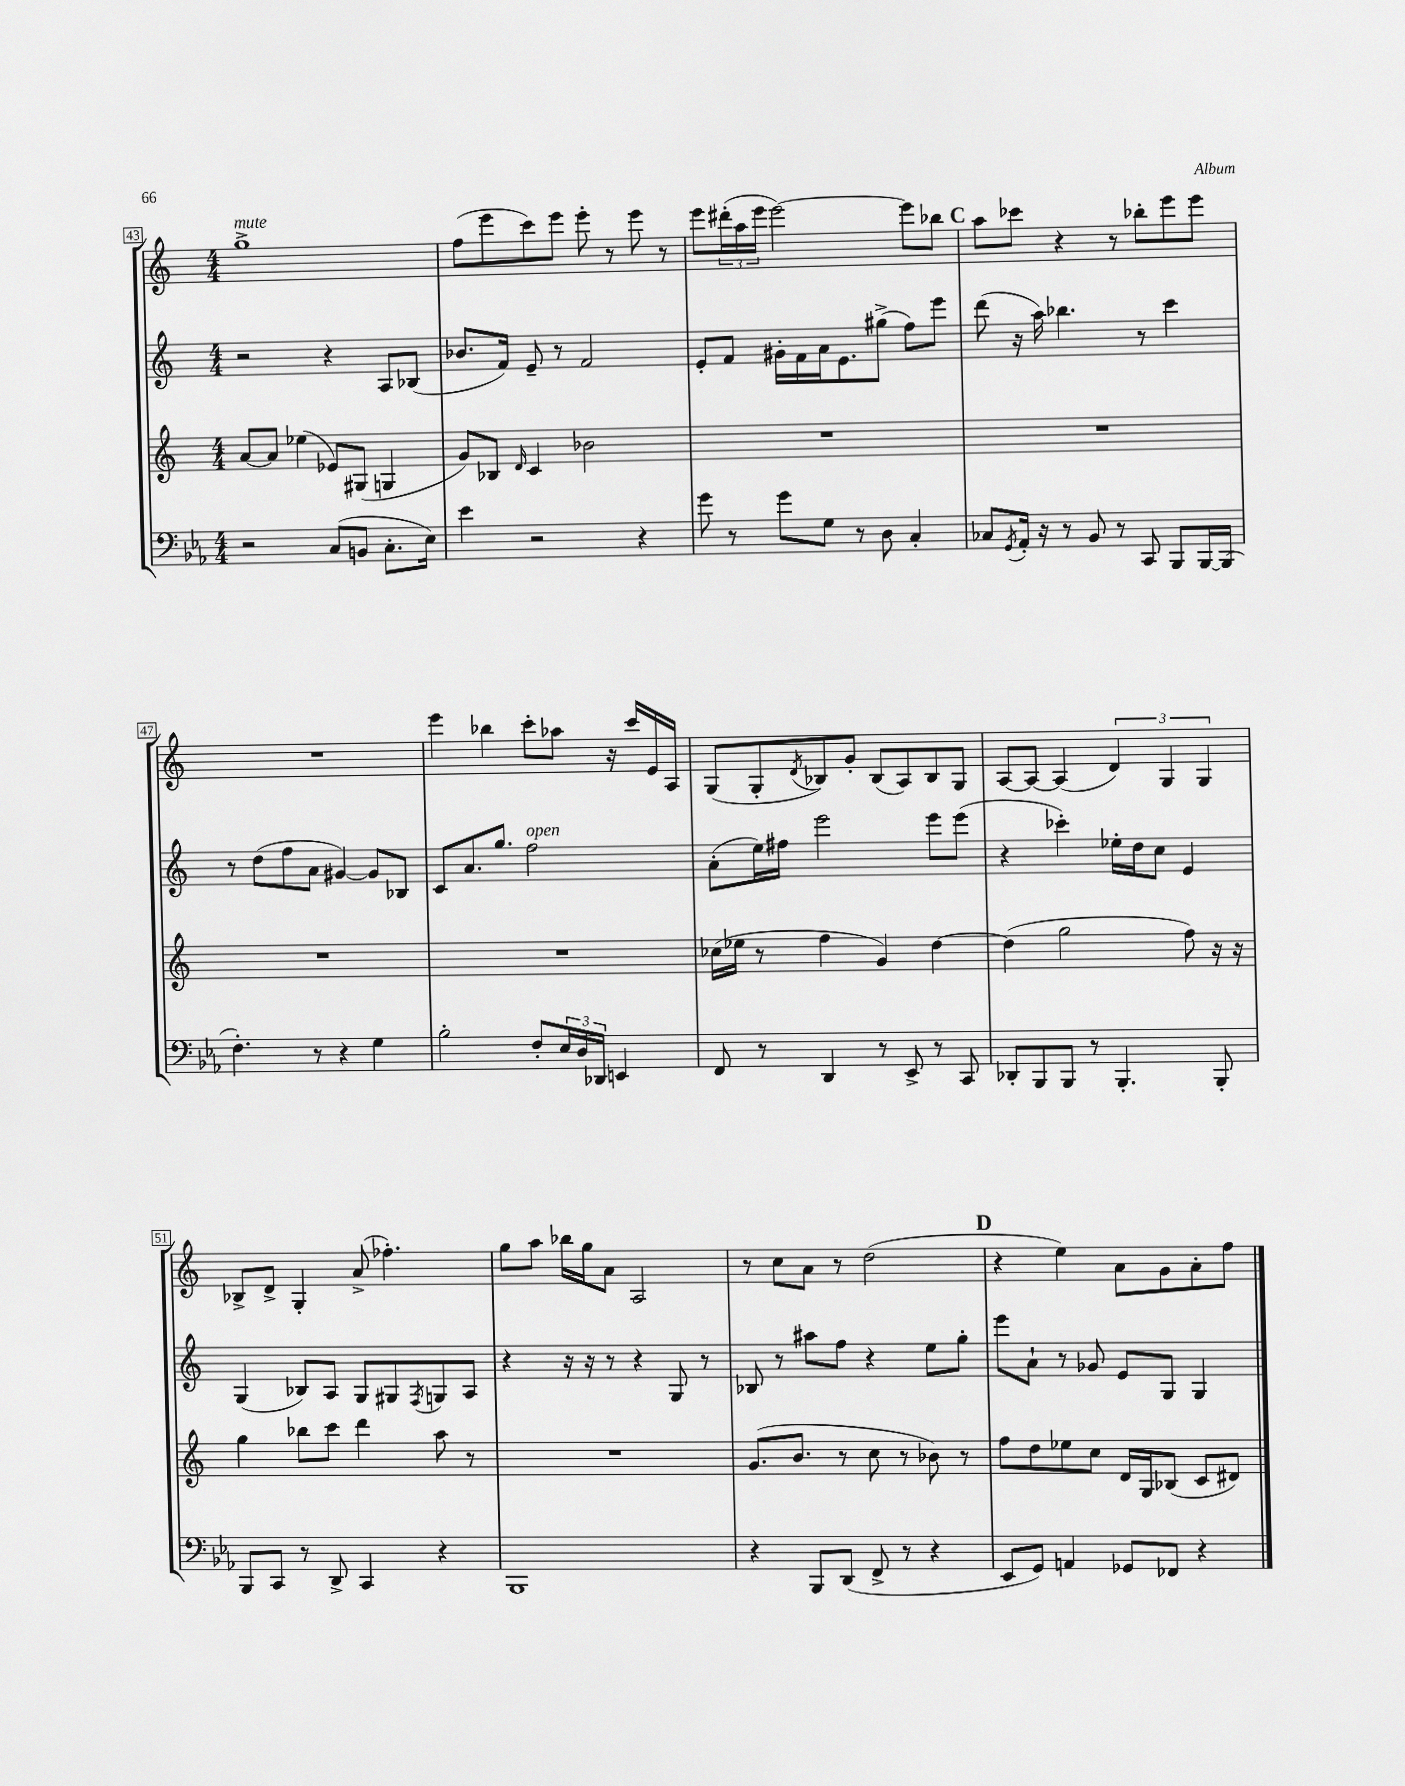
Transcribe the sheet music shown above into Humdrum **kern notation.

**kern	**kern	**kern	**kern
*staff4	*staff3	*staff2	*staff1
*clefF4	*clefG2	*clefG2	*clefG2
*k[b-e-a-]	*k[]	*k[]	*k[]
*M4/4	*M4/4	*M4/4	*M4/4
2r	[8a	2r	1gg^
.	8a]	.	.
.	(4ee-	.	.
(8C	8e-)	4r	.
8BB	(8G#	.	.
8.C'	4G	8A	.
.	.	(8B-	.
16E-)	.	.	.
=	=	=	=
4e-	8g)	8.b-	(8ff
.	8B-	.	8eee
.	.	16f)	.
.	16qqd	.	.
2r	4c	8e~	8ccc)
.	.	8r	8eee
.	2b-	2f	8eee'
.	.	.	8r
4r	.	.	8eee
.	.	.	8r
=	=	=	=
8g	1r	8e'	8eee
8r	.	8f	(24ddd#'
.	.	.	24aa
.	.	.	24eee
8g	.	16g#'	[2eee)
.	.	16f	.
8G	.	16a	.
.	.	8.e	.
8r	.	.	.
8D	.	(8gg#^	.
4C'	.	8ff)	8eee]
.	.	8eee	8bb-
=	=	=	=
8C-	1r	(8ddd	8aa
8qGG	.	.	.
16AA-'	.	16r	8ccc-
16r	.	16aa)	.
8r	.	4.bb-	4r
8BB-	.	.	.
8r	.	.	8r
8CC	.	8r	8bb-'
8BBB-	.	4ccc	8eee
[16BBB-	.	.	8eee
(16BBB-]	.	.	.
=	=	=	=
4.F')	1r	8r	1r
.	.	(8dd	.
.	.	8ff	.
8r	.	8a	.
4r	.	[4g#)	.
4G	.	8g#]	.
.	.	8B-	.
=	=	=	=
2B-'	1r	8c	4eee
.	.	8.a	.
.	.	.	4bb-
.	.	8.gg	.
8F'	.	2ff	8ccc'
24E-	.	.	8aa-
24D	.	.	.
24DD-	.	.	.
4EE	.	.	16r
.	.	.	16ccc
.	.	.	16e
.	.	.	16A
=	=	=	=
8FF	(16cc-	(8a'	(8G
.	16ee-	.	.
8r	8r	16ee)	8G'
.	.	16ff#	.
.	.	.	8qd
4DD	4ff	2eee	8B-)
.	.	.	8g'
8r	4g)	.	(8B-
8EE-^	.	.	8A)
8r	[4dd	8eee	8B-
8CC	.	(8eee	8G
=	=	=	=
8DD-'	(4dd]	4r	[8A
8BBB-	.	.	8A_
8BBB-	2gg	4ccc-')	(4A]
8r	.	.	.
4.BBB-'	.	16ee-'	6d)
.	.	16dd	.
.	.	8cc	.
.	.	.	6G
.	8ff)	4e	.
.	.	.	6G
8BBB-'	16r	.	.
.	16r	.	.
=	=	=	=
8BBB-	4gg	(4G	8B-^
8CC	.	.	8d^
8r	8bb-	8B-)	4G'
8DD^	8ccc	8A	.
4CC	4ddd	8G	(8a^
.	.	8G#	4.ff-')
.	.	8qF	.
4r	8aa	8G	.
.	8r	8A	.
=	=	=	=
1BBB-	1r	4r	8gg
.	.	.	8aa
.	.	16r	16bb-
.	.	16r	16gg
.	.	8r	8a
.	.	4r	2A
.	.	8G	.
.	.	8r	.
=	=	=	=
4r	(8.g	8B-	8r
.	.	8r	8cc
.	8.b	.	.
8BBB-	.	8aa#	8a
(8DD	8r	8ff	8r
8FF^	8cc	4r	(2dd
8r	8r	.	.
4r	8b-)	8ee	.
.	8r	8gg'	.
=	=	=	=
8EE-	8ff	8eee	4r
8GG)	8dd	8a`	.
4AA	8ee-	8r	4ee)
.	8cc	8g-	.
8GG-	16d	8e	8a
.	16G	.	.
8FF-	(8B-	8G	8g
4r	8c	4G	8a'
.	8d#)	.	8ff
==	==	==	==
*-	*-	*-	*-
